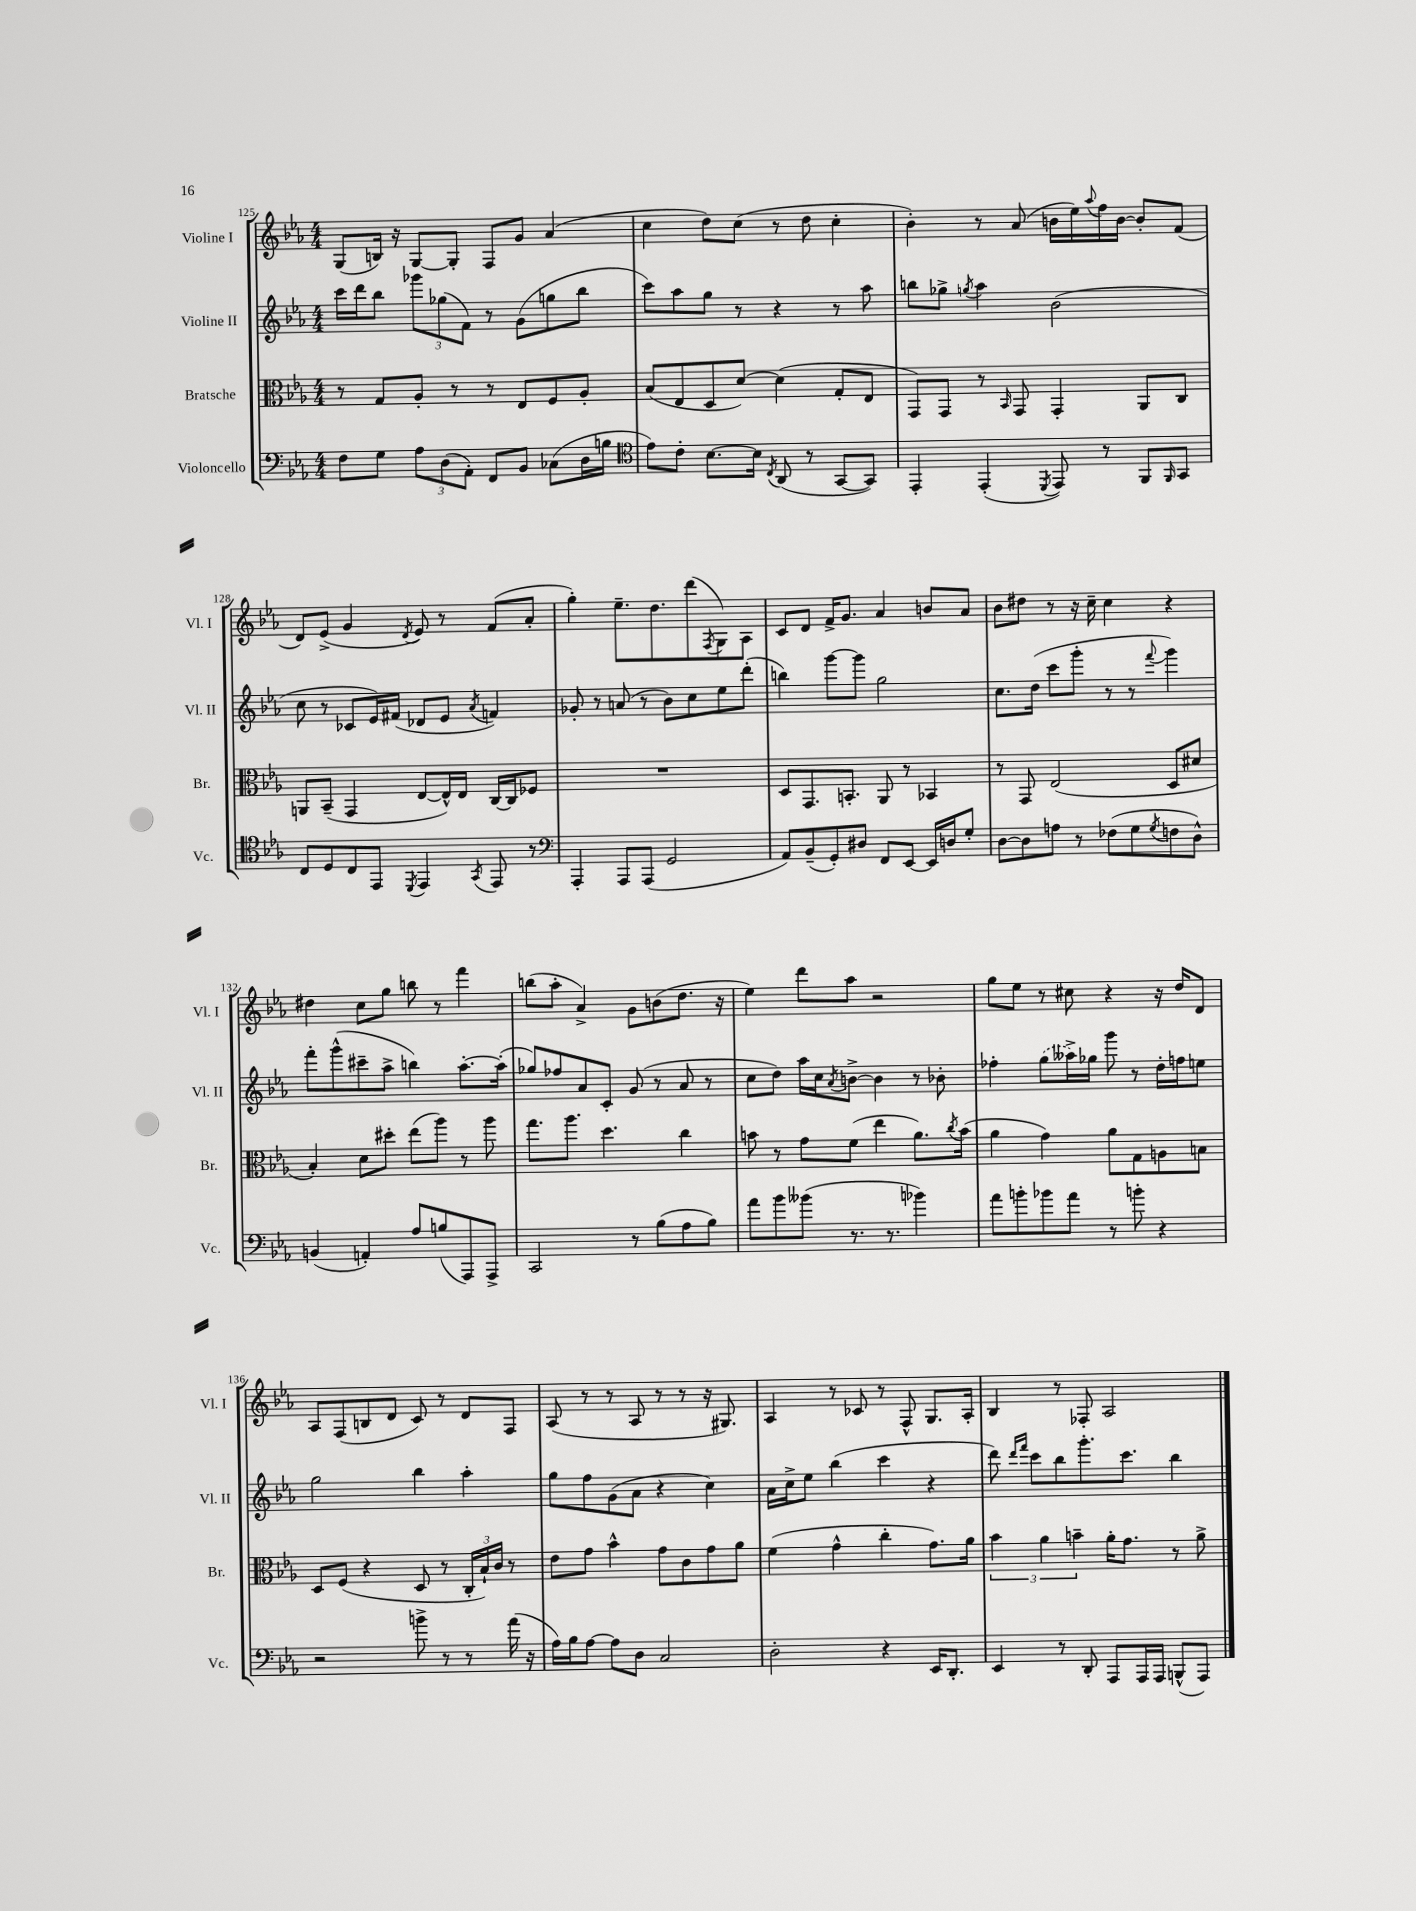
<<
\new StaffGroup <<
\new Staff = "s0" \with { instrumentName = "Violine I" shortInstrumentName = "Vl. I" } {
    \clef treble \key ees \major \numericTimeSignature \time 4/4
    g8( b16) r16 g8~ g8-. f8 g'8 aes'4( |
    c''4 d''8) c''8( r8 d''8 c''4-. |
    bes'4-.) r8 aes'8( b'16 ees''16) \appoggiatura { aes''8 } f''16 b'16~ b'8-. f'8( |
    d'8) ees'8->( g'4 \acciaccatura { d'8 } ees'8) r8 f'8( aes'8-. |
    g''4-.) ees''8.-- d''8. d'''8( \acciaccatura { f8 } g8) aes8 |
    c'8 d'8 f'16-> g'8. aes'4 b'8 aes'8 |
    bes'8 dis''8 r8 r16 c''16-- c''4 r4 |
    dis''4 c''8 g''8 b''8 r8 f'''4 |
    b''8( aes''8-. aes'4->) g'8 b'8( d''8. r16 |
    ees''4) d'''8 aes''8 r2 |
    g''8 ees''8 r8 cis''8 r4 r16 d''16 d'8 |
    aes8 f8( b8 d'8 c'8) r8 d'8 f8 |
    aes8( r8 r8 aes8 r8 r8 r16 gis8.) |
    aes4 r8 ces'8 r8 f8-^ g8. aes16-. |
    bes4 r8 fes8-. aes2 \bar "|." |
}
\new Staff = "s1" \with { instrumentName = "Violine II" shortInstrumentName = "Vl. II" } {
    \clef treble \key ees \major \numericTimeSignature \time 4/4
    c'''16 d'''16 bes''8 \tuplet 3/2 { ges'''8 ges''8( f'8) } r8 g'8( g''8 bes''8 |
    c'''8) aes''8 g''8 r8 r4 r8 aes''8 |
    b''8 ges''8-> \acciaccatura { g''8 } aes''4 bes'2( |
    c''8 r8 ces'8 ees'16) fis'16( des'8 ees'8 \acciaccatura { aes'8 } f'4) |
    ges'8-. r8 a'8( r8 bes'8) c''8 ees''8 d'''8-.( |
    b''4) g'''8~ g'''8 g''2 |
    c''8. d''16( c'''8 g'''8-. r8 r8 \appoggiatura { f'''8 } g'''4) |
    f'''8-. g'''8-^( cis'''8-- aes''8-> b''4) aes''8.~-. aes''16-.( |
    ges''8) fes''8 aes'8 c'8-. g'8( r8 aes'8 r8 |
    c''8 d''8) aes''16 c''16 \acciaccatura { aes'8 } b'8~-> b'4 r8 bes'8-. |
    fes''4-. \once \slurDashed g''8( aeses''16->) ges''16 g'''8 r8 d''16-. f''16 e''8 |
    g''2 bes''4 aes''4-. |
    g''8 f''8 g'8( aes'8 r4 c''4) |
    aes'16 c''16-> ees''8 bes''4( c'''4 r4 |
    d'''8) \grace { d'''16 f'''16 } c'''8 bes''8 g'''8.-. c'''8. bes''4 \bar "|." |
}
\new Staff = "s2" \with { instrumentName = "Bratsche" shortInstrumentName = "Br." } {
    \clef alto \key ees \major \numericTimeSignature \time 4/4
    r8 g8 aes8-. r8 r8 ees8 f8 aes8-. |
    bes8( ees8 d8 d'8~) d'4( g8-. ees8 |
    g,8) g,8 r8 \grace { bes,16 } g,8 g,4-. aes,8 c8 |
    a,8 bes,8--( g,4 ees8~ ees16-^) ees16 c16~ c16 fes8 |
    R1 |
    d8 g,8. b,8.-. aes,8 r8 bes,4 |
    r8 g,8 ees2( d8 dis'8 |
    bes4-.) d'8 dis''8-. ees''8( aes''8) r8 aes''8 |
    g''8. aes''8. d''4. c''4 |
    b'8 r8 g'8 f'8( ees''4 aes'8.) \acciaccatura { c''8 } b'16( |
    aes'4 g'4) aes'8 g8 a8 b8 |
    d8 f8( r4 d8 r8 \tuplet 3/2 { c16-. bes16-!) c'16 } r8 |
    ees'8 g'8 bes'4-^ g'8 c'8 g'8 aes'8 |
    f'4( g'4-^ c''4-. g'8.) aes'16 |
    \tuplet 3/2 { bes'4 aes'4 b'4-- } aes'16-. g'8. r8 aes'8-> \bar "|." |
}
\new Staff = "s3" \with { instrumentName = "Violoncello" shortInstrumentName = "Vc." } {
    \clef bass \key ees \major \numericTimeSignature \time 4/4
    f8 g8 \tuplet 3/2 { aes8 d8( aes,8-.) } f,8 bes,8 ces8( d16 b16 |
    \clef tenor ees'8) c'8-. bes8.~ bes16 \acciaccatura { c8 } aes,8( r8 g,8~ g,8) |
    ees,4-. ees,4-.( \acciaccatura { d,8 } ees,8) r8 f,8 \grace { f,16 } g,8 |
    c8 d8 c8 ees,8 \acciaccatura { d,8 } ees,4 \acciaccatura { g,8 } ees,8 r8 |
    \clef bass aes,,4-. aes,,8 aes,,8( g,2 |
    aes,8) bes,8--( g,8-.) dis8 f,8 ees,8~ ees,16 d16 g8-. |
    d8~ d8 a8 r8 fes8( g8 \acciaccatura { g8 } f8 d8-^) |
    b,4( a,4-.) aes8 b8( aes,,8) aes,,8-> |
    c,2 r8 bes8( aes8 bes8) |
    aes'8 bes'8 beses'8( r8. r8. bes'4) |
    aes'8 b'8-. bes'8 aes'8 r8 b'8-. r4 |
    r2 b'8-> r8 r8 aes'16( r16 |
    aes16) bes16 aes8~ aes8 d8 c2 |
    d2-. r4 ees,16 d,8.-. |
    ees,4 r8 d,8-. aes,,8 aes,,16 aes,,16 b,,8-^( aes,,8) \bar "|." |
}
>>
>>
\layout { \context { \Score currentBarNumber = #125 } }
